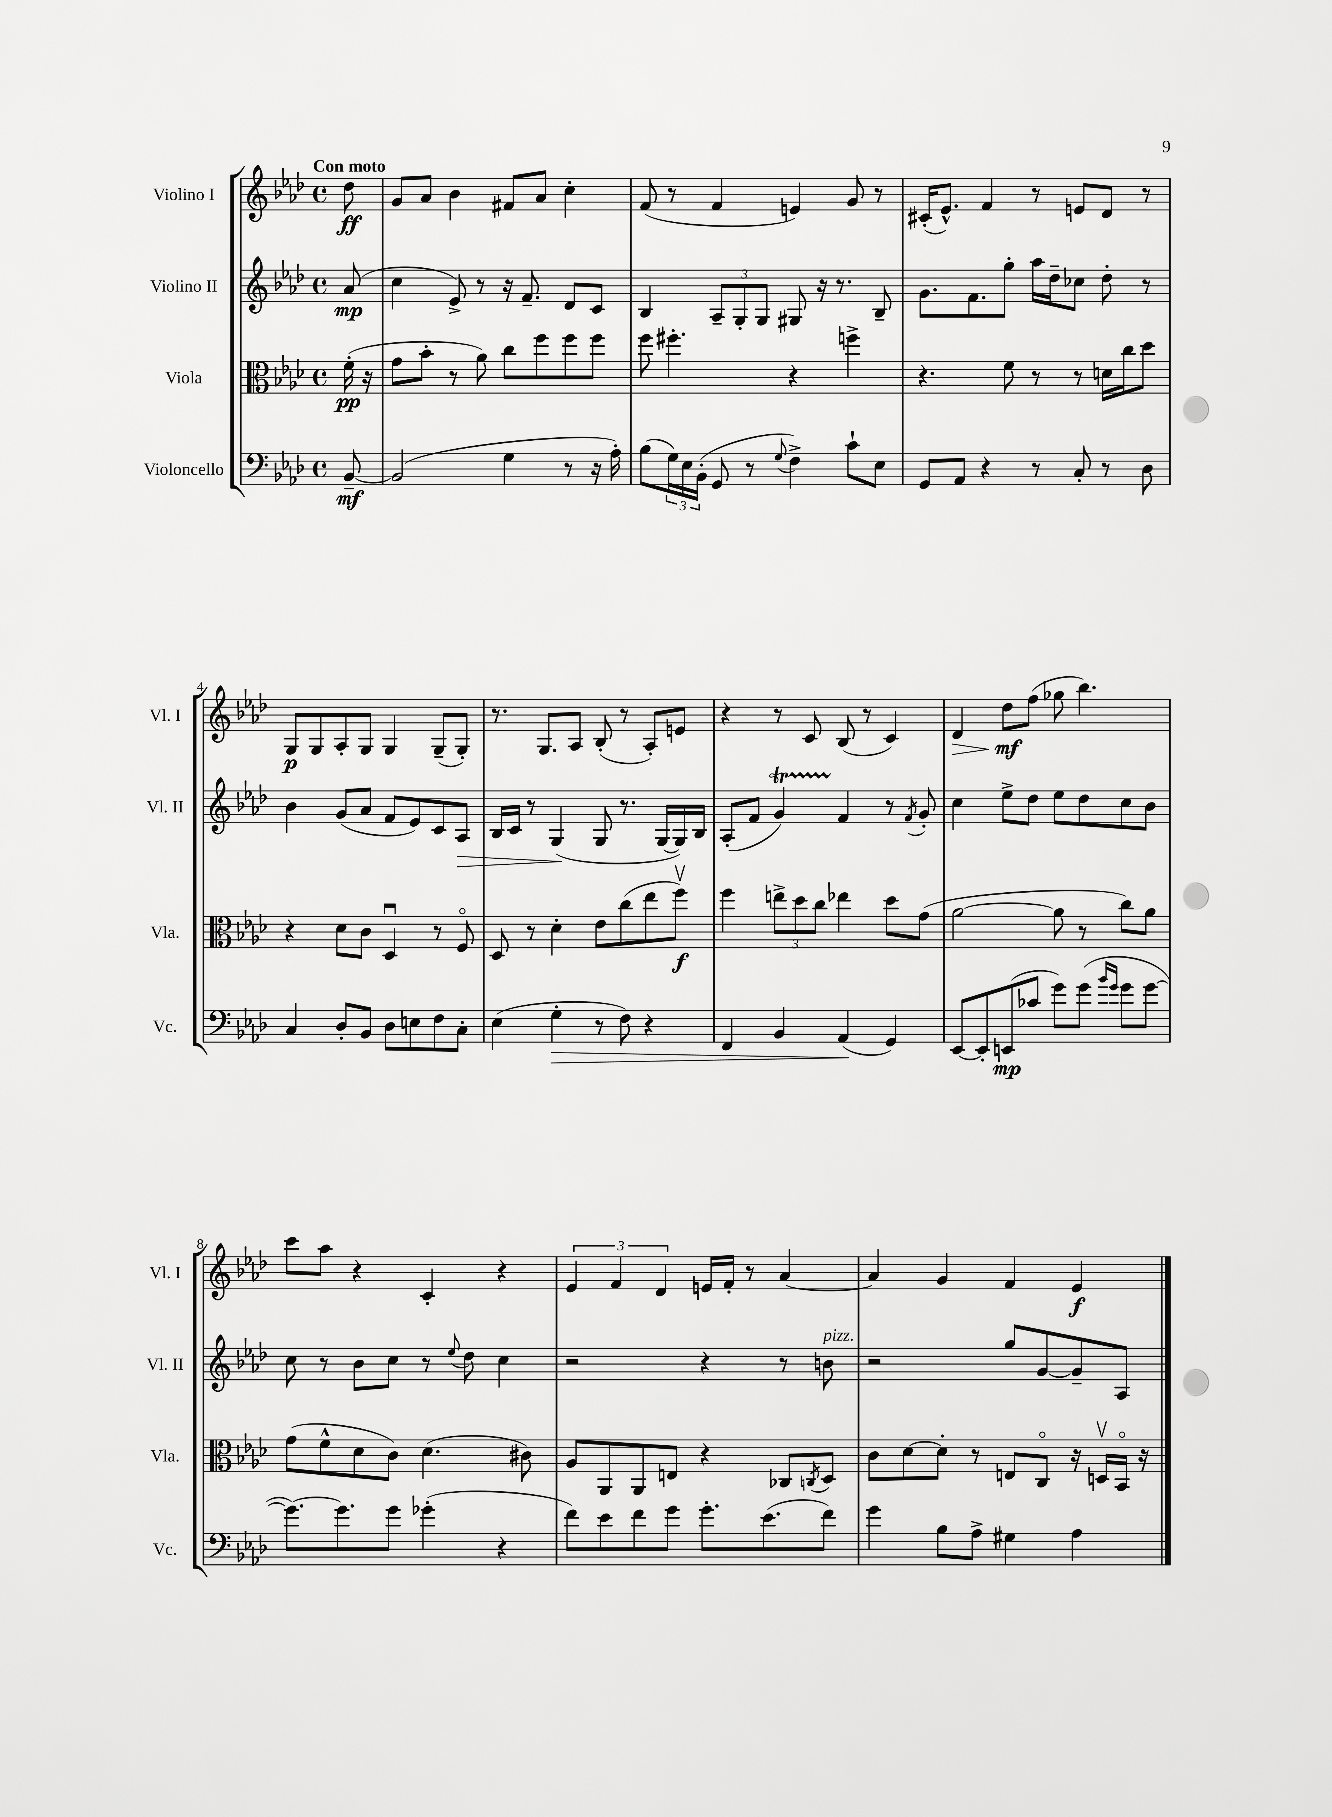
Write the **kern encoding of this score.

**kern	**kern	**kern	**kern
*staff4	*staff3	*staff2	*staff1
*clefF4	*clefC3	*clefG2	*clefG2
*k[b-e-a-d-]	*k[b-e-a-d-]	*k[b-e-a-d-]	*k[b-e-a-d-]
*M4/4	*M4/4	*M4/4	*M4/4
*met(c)	*met(c)	*met(c)	*met(c)
[8BB-~	(16f'	(8a-	8dd-
.	16r	.	.
=	=	=	=
(2BB-]	8g	4cc	8g
.	8b-'	.	8a-
.	8r	8e-^)	4b-
.	8a-)	8r	.
4G	8cc	16r	8f#
.	.	8.f~	.
.	8ff	.	8a-
8r	8ff	8d-	4cc'
16r	8ff	8c	.
16A-')	.	.	.
=	=	=	=
(8B-	8ff	4B-	(8f
24G)	4.ff#'	.	8r
24E-	.	.	.
(24BB-'	.	.	.
8GG	.	12A-~	4f
.	.	12G'	.
8r	.	.	.
.	.	12G	.
8qqG	.	.	.
4F^)	4r	8G#	4e)
.	.	16r	.
.	.	8.r	.
8c`	4ff^	.	8g
8E-	.	8B-~	8r
=	=	=	=
8GG	4.r	8.g	(16c#'
.	.	.	8.e-^^)
8AA-	.	.	.
.	.	8.f	.
4r	.	.	4f
.	8f	8gg'	.
8r	8r	16aa-	8r
.	.	16dd-~	.
8C'	8r	8cc-	8e
8r	16d	8dd-'	8d-
.	16cc	.	.
8D-	8dd-	8r	8r
=	=	=	=
4C	4r	4b-	8G
.	.	.	8G
8D-'	8d-	(8g	8A-'
8BB-	8c	8a-	8G
8D-	4D-u	8f	4G
8E	.	8e-)	.
8F	8r	8c	(8G~
8C'	8Fo	8A-	8G')
=	=	=	=
(4E-	8D-	16B-	8.r
.	.	16c	.
.	8r	8r	.
.	.	.	8.G
4G'	4d-'	(4G	.
.	.	.	8A-
8r	8e-	8G	(8B-'
8F)	(8cc	8.r	8r
4r	8ee-	.	8A-')
.	.	[16G	.
.	8ffv)	16G])	8e
.	.	16B-	.
=	=	=	=
4FF	4ff	(8A-'	4r
.	.	8f	.
4BB-	12ee^	4g)	8r
.	12dd-	.	.
.	.	.	8c
.	12cc	.	.
(4AA-	4ee-	4f	(8B-
.	.	.	8r
4GG)	8dd-	8r	4c)
.	.	8qf	.
.	(8g	8g'	.
=	=	=	=
[8EE-	[2a-	4cc	4d-
8EE-']	.	.	.
(8EE	.	8ee-^	8dd-
8c-	.	8dd-	(8ff
8g)	8a-]	8ee-	8gg-
(8g	8r	8dd-	4.bb-)
16qqb-	.	.	.
16qqg	.	.	.
8g	8cc)	8cc	.
[8g	8a-	8b-	.
=	=	=	=
8.g_)	(8g	8cc	8ccc
.	8f^^	8r	8aa-
8.g]	.	.	.
.	8d-	8b-	4r
8g	8c)	8cc	.
(4g-'	(4.d-	8r	4c'
.	.	8qqee-	.
.	.	8dd-	.
4r	.	4cc	4r
.	8c#)	.	.
=	=	=	=
8f)	8A-	2r	6e-
8e-	8AA-	.	.
.	.	.	6f
8f	8AA-	.	.
.	.	.	6d-
8g	8E	.	.
8.g'	4r	4r	16e
.	.	.	16f'
.	.	.	8r
(8.e-	.	.	.
.	8C-	8r	[4a-
.	8qC	.	.
8f)	8D-	8b	.
=	=	=	=
4g	8c	2r	4a-]
.	[8d-	.	.
8B-	8d-']	.	4g
8A-^	8r	.	.
4G#	8E	8gg	4f
.	8Co	[8g	.
4A-	16r	8g~]	4e-
.	16Dv	.	.
.	16BB-o	8A-	.
.	16r	.	.
==	==	==	==
*-	*-	*-	*-
